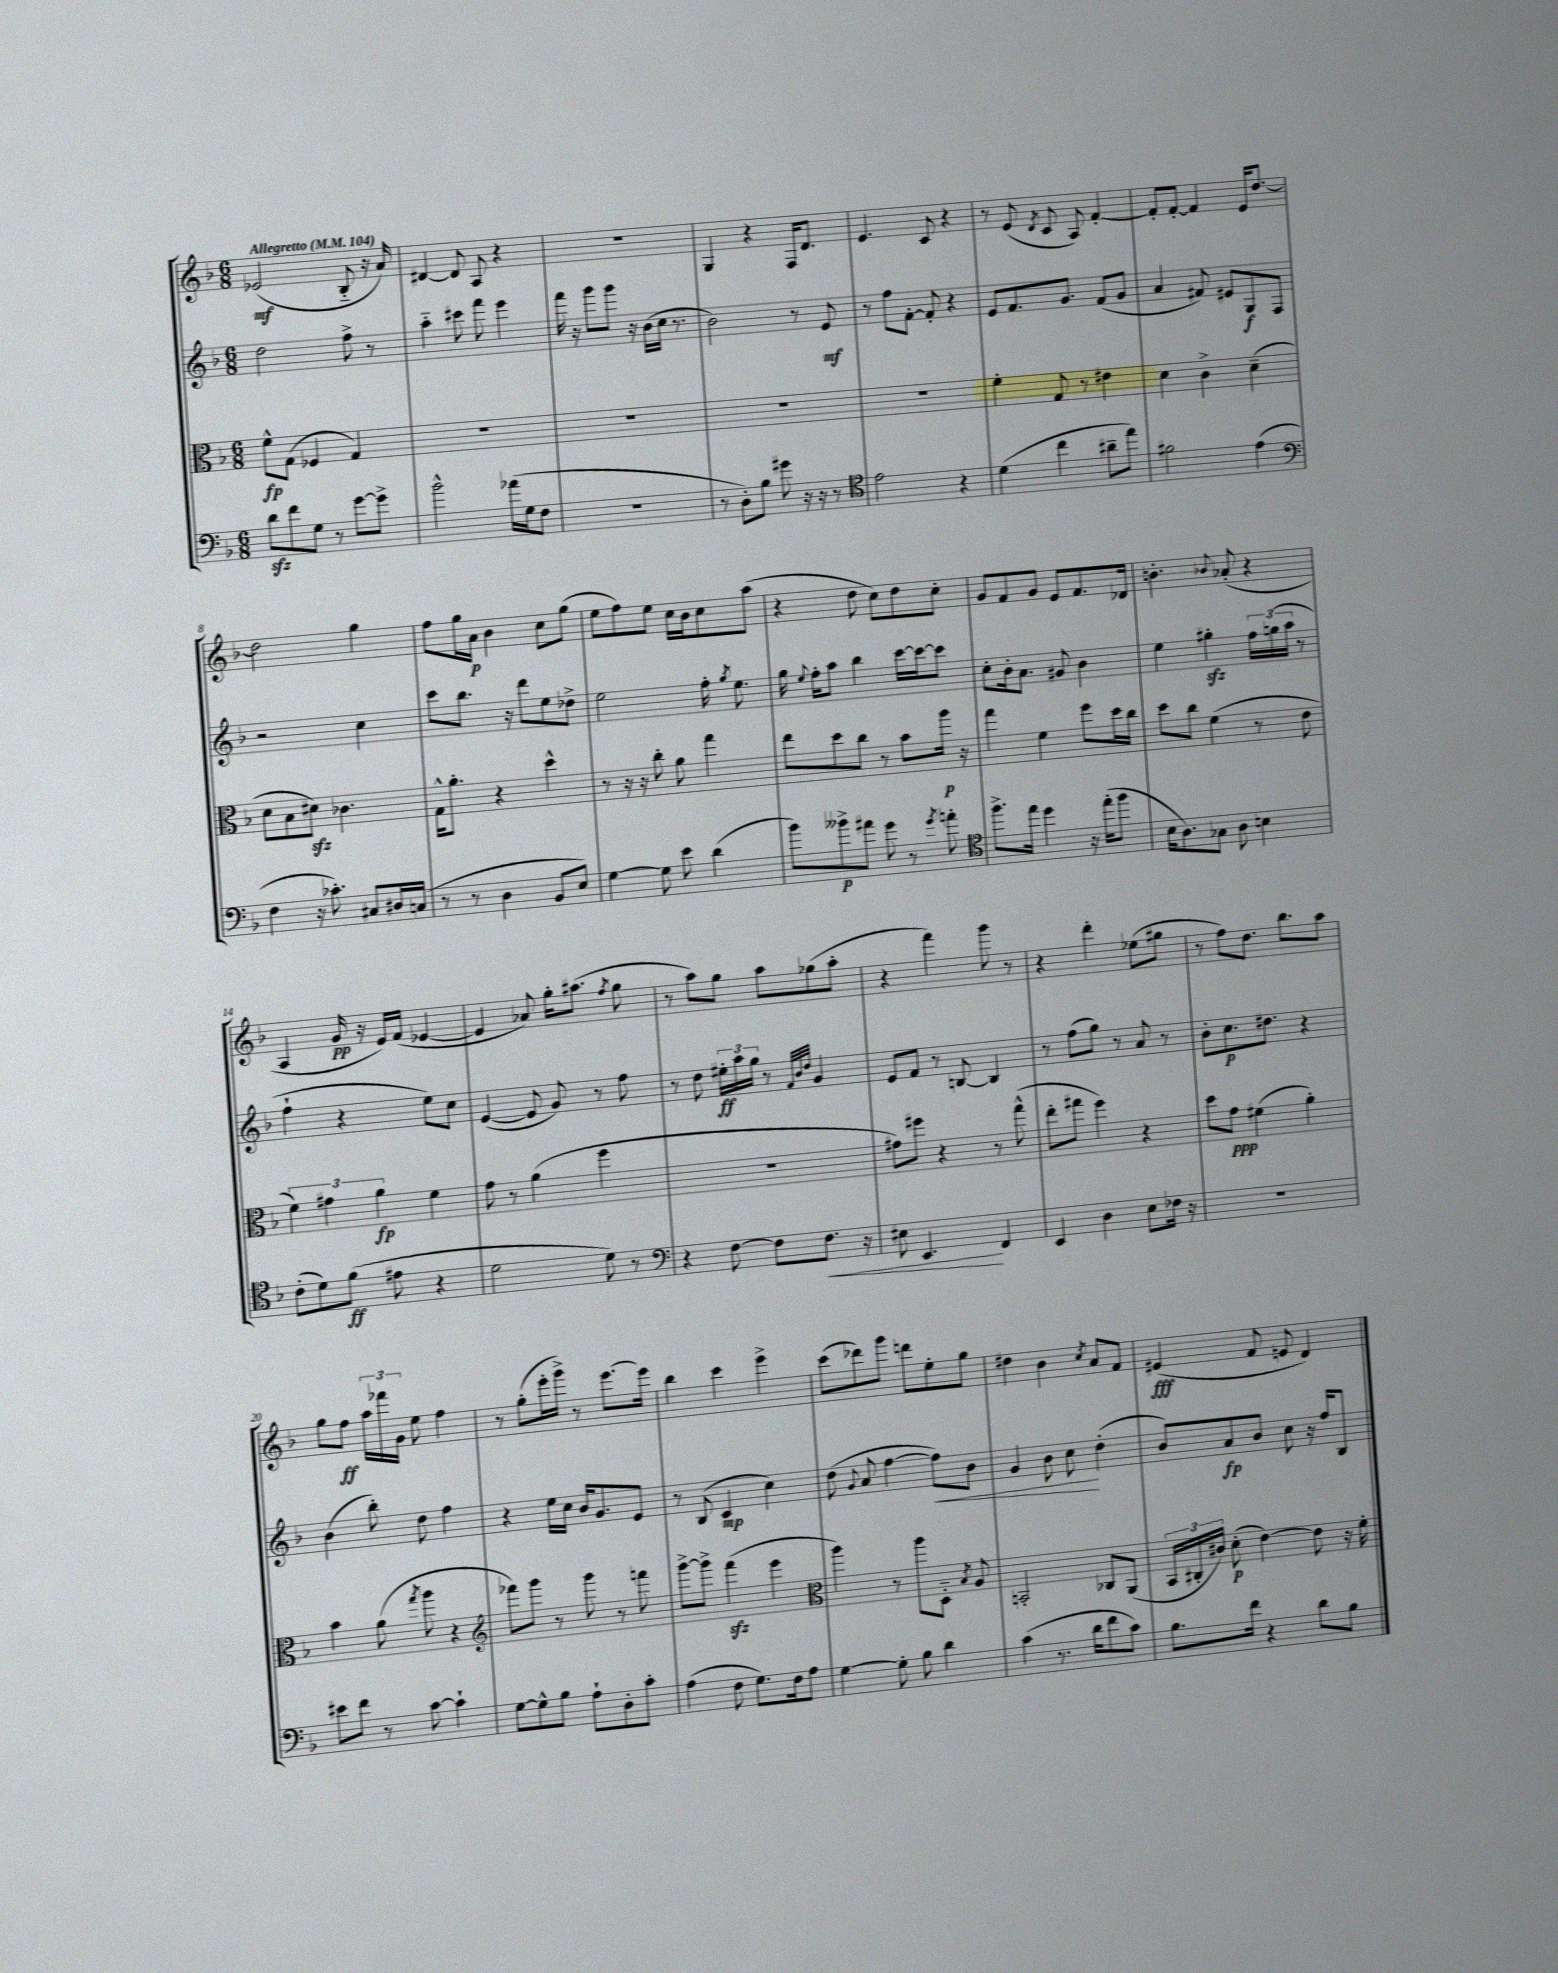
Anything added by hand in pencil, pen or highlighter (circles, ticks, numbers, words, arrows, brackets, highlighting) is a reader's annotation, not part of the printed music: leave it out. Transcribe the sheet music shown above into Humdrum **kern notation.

**kern	**kern	**kern	**kern
*staff4	*staff3	*staff2	*staff1
*clefF4	*clefC3	*clefG2	*clefG2
*k[b-]	*k[b-]	*k[b-]	*k[b-]
*M6/8	*M6/8	*M6/8	*M6/8
*MM104	*MM104	*MM104	*MM104
8d\L	8f^^\L	2dd\	(2e-/
8f\	(8G\J	.	.
8G\J	4F-/	.	.
8r	.	.	.
[8g\L	4G/)	8ff^\	8B-'~/
8g^\]J	.	8r	16r
.	.	.	16a/)
=	=	=	=
2b-^^\	2.r	4aa'~\	[4d#/
.	.	8ccc#\	8d#/]
.	.	8fff\	8A/
(16a-\LL	.	4eee\	4r
16G\J	.	.	.
8F\J	.	.	.
=	=	=	=
2.r	2.r	16fff\	2.r
.	.	16r	.
.	.	8ggg\L	.
.	.	8ggg\J	.
.	.	16r	.
.	.	(16b-\LL	.
.	.	16cc\JJ	.
.	.	8.r	.
=	=	=	=
8r	2.r	2b-\)	4G/
8D'\L)	.	.	.
8B-\J	.	.	4r
8g#\	.	.	.
16r	.	8r	16F/LK
16r	.	.	8.d/J
8r	.	8e/	.
=	=	=	=
*clefC4	*	*	*
2e\	2.r	8r	4.e/
.	.	8ff\L	.
.	.	[8f'\J	.
.	.	8f'/]	8c/
4r	.	4r	4r
=	=	=	=
(4d\	4f'\	8e/L	8r
.	.	8.f/	(8e/
.	.	.	8qd/
4cc\	8G/	.	8c/
.	.	8.g/J	.
.	8r	.	8A/)
8a#~\L	4e#\	(8f/L	[4f'/
8ee\J)	.	8g/J	.
=	=	=	=
2f#\	4d\	4a/	8f'/]L
.	.	.	[8f'/J
.	4c^\	8f#/)	4f/]
.	.	8e#/L	.
(4e\	(4d~\	8G/	16e/LK
.	.	.	[8.dd/J
.	.	8F/J	.
=	=	=	=
*clefF4	*	*	*
4F\	8d\L	2r	2dd\]
.	8B-\	.	.
16r	8d#\J)	.	.
8.c-'\)	.	.	.
.	4.c-\	.	.
8C#/L	.	4cc\	4gg\
16D#/L	.	.	.
(16C/JJ	.	.	.
=	=	=	=
8r	16G^^\LK	8ccc\L	8ff\L
.	8.a'\J	.	.
8r	.	8.bb-\J	16gg\L
.	.	.	16a\JJ
4D\	4r	.	4b-\
.	.	16r	.
.	.	8ddd\L	.
8BB-/L	4dd^^\	8ee\	8cc\L
8E/J)	.	8dd-^\J	(8gg\J
=	=	=	=
[4G\	8r	2ee\	8ee\L
.	16r	.	8ff\)
.	16r	.	.
8G\]	8cc'\	.	8ee\J
8e\	8a\	.	16cc\LL
.	.	.	16b-\J
(4d\	4gg\	16ff'\	8cc\
.	.	8qgg/	.
.	.	8.ee\	.
.	.	.	(8aa\J
=	=	=	=
8b-\L)	8ee\L	16gg\	4r
.	.	8qqee/	.
.	.	16ff'\LK	.
8b--^\	8dd\	8aa\J	.
8a#\J	8cc\J	4bb-\	8dd\
8g\	8r	.	8cc\L)
8r	8b-\L	[16ccc\LL	8dd\
.	.	16ccc\_J	.
8qg/	.	.	.
8a'\	16aa\Jk	8ccc\]J	8cc'\J
.	16r	.	.
=	=	=	=
*clefC4	*	*	*
8.ff^\L	4gg\	8cc'\L	8g/L
.	.	16b-'\k	8f/
16ee\Jk	.	8.a\J	.
4dd\	4f\	.	8g/J
.	.	8g#/	8e/L
16r	8ff\L	4b-\	8.f/
(16ee'\LK	.	.	.
8ff\J	16dd\L	.	.
.	16cc\JJ	.	16d-/Jk
=	=	=	=
16B-\LK	8dd\L	4ee\	4.b'\
8.A\)	.	.	.
.	8cc\J	.	.
8G-\J	(4f\	4gg#'\	.
.	.	.	8qqb-/
8A\	.	.	(8a-'/
4B\	8r	24ff\LL	4r
.	.	(24gg\	.
.	.	24aa\JJ	.
.	8e\	8r	.
=	=	=	=
(8c'\L	6f\)	4ff`\	4A/
8d\)	.	.	.
.	6g#\	.	.
(8f\J	.	4r	16g/
.	.	.	16r
.	6a\	.	.
8e#\	.	.	16e/LL)
.	.	.	(16f/JJ
4r	4f\	8ee\L)	[4e-/
.	.	8cc\J	.
=	=	=	=
2d\	8g\	([4e/	4e-/]
.	8r	.	.
.	(4a\	8e/]	8a-/)
.	.	8g/)	16gg'\LK
.	.	.	(8.aa#\J
8d\)	4ff\	8r	.
.	.	.	8qff/
8r	.	8ff\	8gg\
=	=	=	=
*clefF4	*	*	*
4r	2.r	8r	8r
.	.	8dd\	8aa\L)
[8F\	.	24ee#'\LL	8gg\J
.	.	24aa\	.
.	.	24gg\JJ	.
8F\]L	.	8r	8aa\L
.	.	32qqf/LLL	.
.	.	32qqb-/	.
.	.	32qqdd/JJJ	.
8.F\J	.	4g/	(8gg-\
.	.	.	8aa'\J
16r	.	.	.
=	=	=	=
8E#\	8g#\L)	8e/L	4r
4.EE/	8ff#\J	8f/J	.
.	4r	8r	4fff\)
.	.	[8B/	.
4FF/	8r	4B/]	8ggg\
.	(8gg^^\	.	8r
=	=	=	=
4EE/	8ee'\L	8r	4r
.	8gg#\J	(8ff\L	.
4D\	4ff\)	8gg\J)	4ddd'\
.	.	8r	.
8E\L	4r	8a/	(8ee-\L
16F-\Jk	.	8r	8gg#\J
16r	.	.	.
=	=	=	=
2.r	8dd\L	8b-'\L	8r
.	8g\J	8.cc\	8ff\L)
.	(4f#\	.	8.dd\J
.	.	8.dd#\J	.
.	.	.	8.bb-\L
.	4a'\)	4r	.
.	.	.	8aa\J
=	=	=	=
8e#\L	4b-\	(4b-\	8gg\L
8f\J	.	.	8ff\J
8r	(8a\	8bb-'\)	24aa\LL
.	.	.	24fff-\
.	.	.	24g\JJ
.	8qgg/	.	.
[8c\	8aa\	8dd\	8ee\
4c`\]	4r	4ff\	4ff\
=	=	=	=
*	*clefG2	*	*
[8G\L	8fff-\L)	4r	8r
8G^^\]	8ggg\J	.	(8gg'\L
8B-\J	8r	16ee\LL	16eee'\L
.	.	16cc\JJ	16ggg^\JJ)
8A`\L	8ggg\	16b-/LK	8r
.	.	8.g/	.
8D'\	8r	.	[8.eee\L
8c'\J	8fff\	8e/J	.
.	.	.	16eee\]Jk
=	=	=	=
(4A\	[8ggg^\L	8r	4bb-\
.	8ggg^\]J	(8B-/	.
8F\	(4fff\	4c/	4ccc\
8.G\L)	.	.	.
.	4eee\	4cc\)	4eee^\
16F\k	.	.	.
8A\J	.	.	.
=	=	=	=
*	*clefC3	*	*
[4G\	4aa\)	(8dd\	(8ccc\L
.	.	8qqg/	.
.	.	8a/	8ddd-\)
8G'\]	8r	[4ff\	8ggg\J
8B-\	8aa\L	.	8ddd\L
4d\	8D'~\J	8ff\]L)	8ee'\
.	8qB-/	.	.
.	8A/	8b-\J	8gg\J
=	=	=	=
(4c\	2BB'/	4g/	4dd#\
8.r	.	8b-\	4b-\
.	.	8cc\	.
16d\LK	.	.	.
.	.	.	8qcc/
8f\	8C-/L	(4dd'\	8a/L
8c\J)	(8AA/J	.	8f/J
=	=	=	=
8.B-\L	24BB-/LL	8b-/L)	(4e#/
.	24C#'/	.	.
.	24c#/JJ)	.	.
.	(8d'\	8a/	.
16f\Jk	.	.	.
4r	[4e\)	8b-/J	8f/
.	.	8cc\	8e/
8d\L	8e\]	16r	4d/)
.	.	16ff/LK	.
8B-\J	16r	8B-/J	.
.	16f'\	.	.
==	==	==	==
*-	*-	*-	*-
